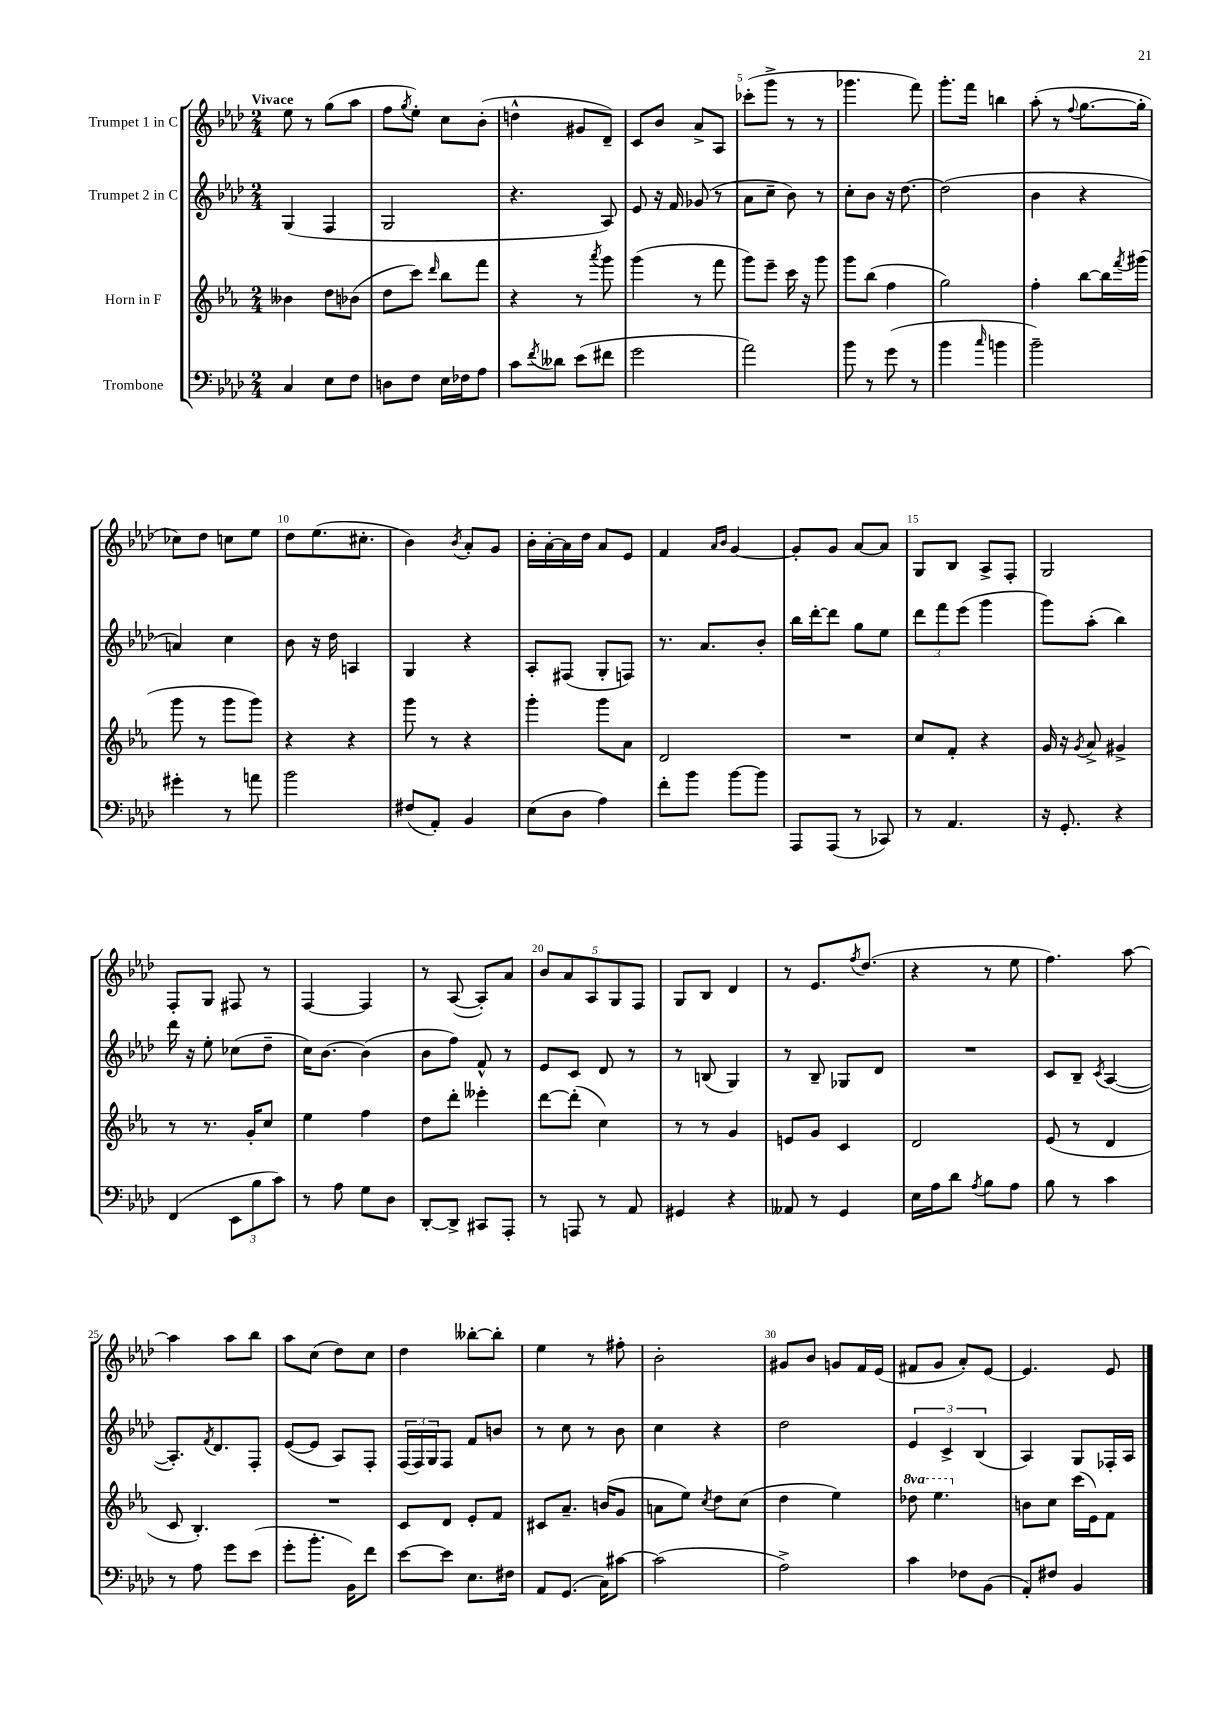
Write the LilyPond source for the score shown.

<<
\new StaffGroup <<
\new Staff = "s0" \with { instrumentName = "Trumpet 1 in C" } {
    \clef treble \key aes \major \numericTimeSignature \time 2/4 \tempo "Vivace"
    ees''8 r8 g''8( aes''8 |
    f''8 \acciaccatura { g''8 } ees''8-.) c''8 bes'8-.( |
    d''4-^ gis'8 des'8--) |
    c'8 bes'8 aes'8-> aes8 |
    ces'''8-.( g'''8-> r8 r8 |
    ges'''4. f'''8) |
    g'''8.-. f'''16 b''4 |
    aes''8-.( r8 \appoggiatura { f''8 } g''8.~ g''16-. |
    ces''8) des''8 c''8 ees''8 |
    des''8 ees''8.( cis''8.-. |
    bes'4) \acciaccatura { bes'8 } aes'8-. g'8 |
    bes'16-. aes'16~-. aes'16 des''16 aes'8 ees'8 |
    f'4 \grace { aes'16 bes'16 } g'4~ |
    g'8-. g'8 aes'8~ aes'8 |
    g8 bes8 aes8-> f8-. |
    g2 |
    f8-. g8 fis8 r8 |
    f4~ f4 |
    r8 aes8~( aes8-.) aes'8 |
    \tuplet 5/4 { bes'8 aes'8 aes8 g8 f8 } |
    g8 bes8 des'4 |
    r8 ees'8. \acciaccatura { f''8 } des''8.( |
    r4 r8 ees''8 |
    f''4.) aes''8~ |
    aes''4 aes''8 bes''8 |
    aes''8 c''8( des''8) c''8 |
    des''4 beses''8~-. beses''8-. |
    ees''4 r8 fis''8-. |
    bes'2-. |
    gis'8 bes'8 g'8 f'16 ees'16( |
    fis'8 g'8 aes'8-.) ees'8~ |
    ees'4. ees'8 \bar "|." |
}
\new Staff = "s1" \with { instrumentName = "Trumpet 2 in C" } {
    \clef treble \key aes \major \numericTimeSignature \time 2/4
    g4( f4 |
    g2 |
    r4. aes8) |
    ees'8 r16 f'16 ges'8( r8 |
    aes'8 c''8-- bes'8) r8 |
    c''8-. bes'8 r16 des''8.~ |
    des''2( |
    bes'4 r4 |
    a'4) c''4 |
    bes'8 r16 des''16 a4 |
    g4 r4 |
    aes8-. fis8( g8-. f8) |
    r8. aes'8. bes'8-. |
    bes''16 des'''16~-. des'''8 g''8 ees''8 |
    \tuplet 3/2 { des'''8 f'''8 ees'''8( } g'''4 |
    g'''8) aes''8-.( bes''4) |
    des'''16 r16 ees''8-. ces''8( des''8-- |
    c''16) bes'8.~ bes'4( |
    bes'8 f''8) f'8-^ r8 |
    ees'8 c'8 des'8 r8 |
    r8 b8( g4) |
    r8 bes8-- ges8 des'8 |
    R2 |
    c'8 bes8-- \acciaccatura { c'8 } aes4~( |
    aes8.-.) \acciaccatura { f'8 } des'8. f8-. |
    ees'8~( ees'8 aes8) f8-. |
    \tuplet 3/2 { f16( f16) g16 } f8 f'8 b'8 |
    r8 c''8 r8 bes'8 |
    c''4 r4 |
    des''2 |
    \tuplet 3/2 { ees'4 c'4-> bes4( } |
    aes4) g8 fes16-. aes16 \bar "|." |
}
\new Staff = "s2" \with { instrumentName = "Horn in F" } {
    \clef treble \key ees \major \numericTimeSignature \time 2/4 \set Staff.ottavationMarkups = #ottavation-simple-ordinals
    beses'4 d''8 bes'8( |
    d''8 c'''8) \grace { d'''16 } bes''8 f'''8 |
    r4 r8 \acciaccatura { aes'''8 } g'''8 |
    g'''4( r8 f'''8 |
    g'''8) ees'''8-- c'''16 r16 g'''8 |
    g'''8 bes''8( f''4 |
    g''2) |
    f''4-. bes''8~ bes''16 \acciaccatura { f'''8 } gis'''16( |
    g'''8 r8 g'''8 g'''8) |
    r4 r4 |
    g'''8 r8 r4 |
    g'''4-. g'''8 aes'8 |
    d'2 |
    R2 |
    c''8 f'8-. r4 |
    g'16 r16 \acciaccatura { g'8 } aes'8-> gis'4-> |
    r8 r8. g'16-. c''8 |
    ees''4 f''4 |
    d''8 d'''8-. eeses'''4-. |
    d'''8~ d'''8-.( c''4) |
    r8 r8 g'4 |
    e'8 g'8 c'4 |
    d'2 |
    ees'8( r8 d'4 |
    c'8 bes4.-.) |
    R2 |
    c'8 d'8 ees'8-. f'8 |
    cis'8 aes'8.-- b'16( g'8 |
    a'8 ees''8) \acciaccatura { c''8 } d''8 c''8( |
    d''4 ees''4) |
    \ottava #1 des'''8 ees'''4. \ottava #0 |
    b'8 c''8 c'''16( ees'16) f'8 \bar "|." |
}
\new Staff = "s3" \with { instrumentName = "Trombone" } {
    \clef bass \key aes \major \numericTimeSignature \time 2/4
    c4 ees8 f8 |
    d8 f8 ees16 fes16 aes8 |
    c'8 \acciaccatura { f'8 } deses'8 ees'8( fis'8 |
    g'2 |
    aes'2) |
    bes'8 r8 g'8( r8 |
    bes'4 \grace { c''16 } b'4 |
    bes'2--) |
    gis'4-. r8 a'8 |
    bes'2 |
    fis8( aes,8-.) bes,4 |
    ees8( des8 aes4) |
    f'8-. bes'8 bes'8~ bes'8 |
    aes,,8 aes,,8( r8 ces,8) |
    r8 aes,4. |
    r16 g,8.-. r4 |
    f,4( \tuplet 3/2 { ees,8 bes8 c'8) } |
    r8 aes8 g8 des8 |
    des,8~-. des,8-> cis,8 aes,,8-. |
    r8 a,,8 r8 aes,8 |
    gis,4 r4 |
    aeses,8 r8 g,4 |
    ees16 aes16 des'8 \acciaccatura { aes8 } bes8 aes8 |
    bes8 r8 c'4 |
    r8 aes8 g'8 ees'8( |
    g'8-. bes'8.-. bes,16) f'8 |
    ees'8~ ees'8 ees8. fis16 |
    aes,8 g,8.( c16) cis'8~ |
    cis'2( |
    aes2->) |
    c'4 fes8 bes,8( |
    aes,8-.) fis8 bes,4 \bar "|." |
}
>>
>>
\layout { \context { \Score \override BarNumber.break-visibility = ##(#f #t #t) barNumberVisibility = #(every-nth-bar-number-visible 5) } }
